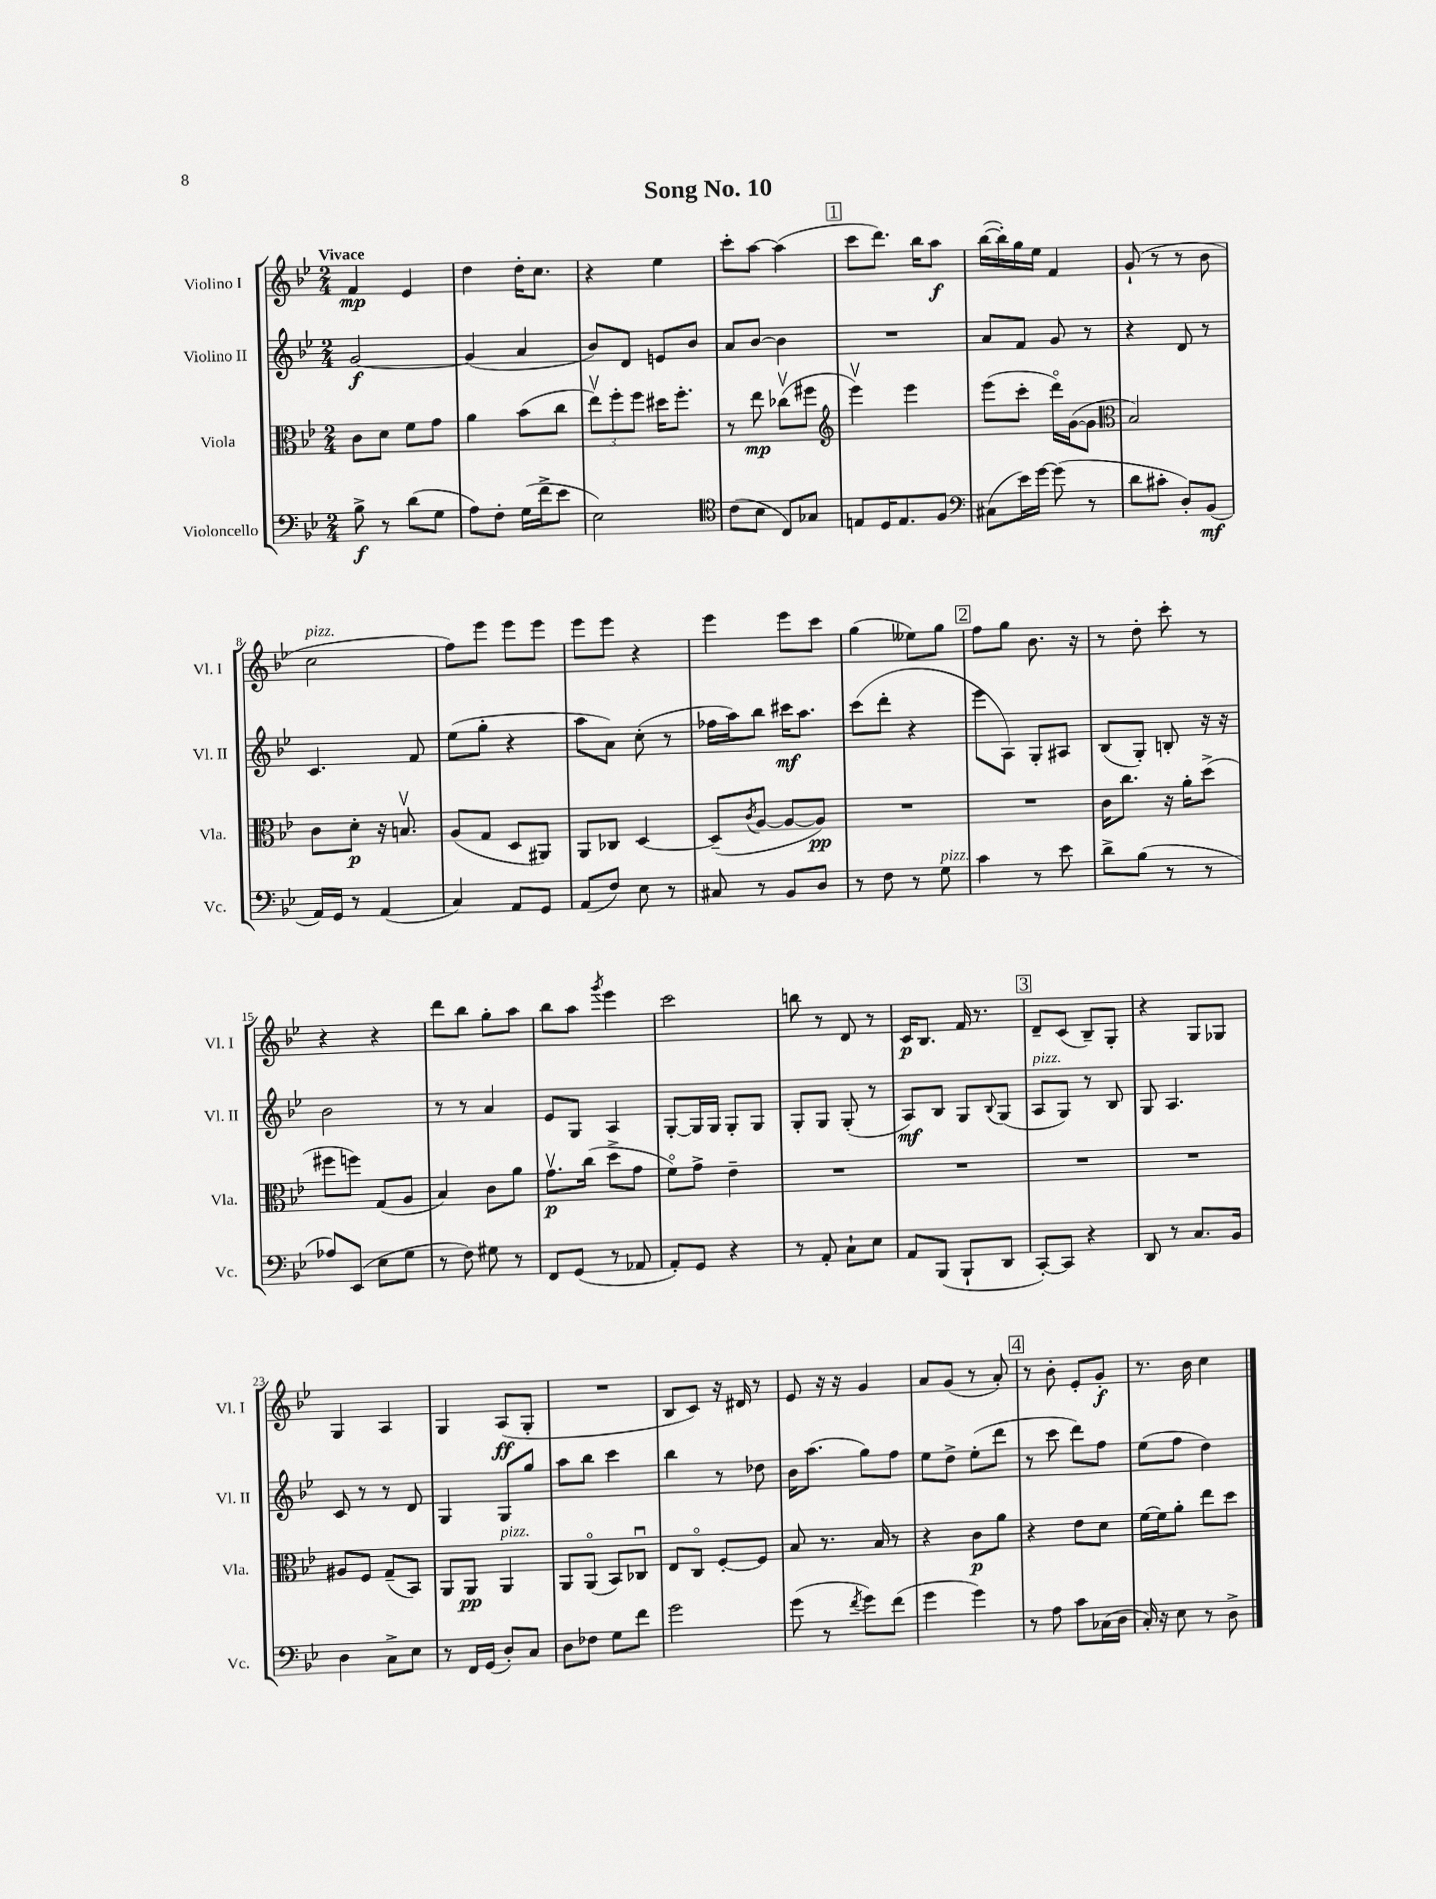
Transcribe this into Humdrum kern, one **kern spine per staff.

**kern	**kern	**kern	**kern
*staff4	*staff3	*staff2	*staff1
*clefF4	*clefC3	*clefG2	*clefG2
*k[b-e-]	*k[b-e-]	*k[b-e-]	*k[b-e-]
*M2/4	*M2/4	*M2/4	*M2/4
8B-^	8c	[2g	4f
8r	8d	.	.
(8d	8f	.	4e-
8G	8g	.	.
=	=	=	=
8A)	4a	(4g]	4dd
8F'	.	.	.
(16G	(8b-	4a	16dd'
16f^	.	.	8.cc
8e-	8cc	.	.
=	=	=	=
2E-)	12ee-v)	8b-)	4r
.	12ff'	.	.
.	.	8d	.
.	12ff	.	.
.	16dd#	8e	4ee-
.	8.ff'	.	.
.	.	8b-	.
=	=	=	=
*clefC4	*	*	*
(8c	8r	8a	8ccc'
8B-	8ee-	[8b-	[8aa
8C)	(8cc-v	4b-]	(4aa]
8G-	8ff#	.	.
=	=	=	=
*	*clefG2	*	*
8E	4eee-v)	2r	8ccc
16D	.	.	8.ddd)
8.E	.	.	.
.	4eee-	.	.
.	.	.	16bb-
8F	.	.	8aa
=	=	=	=
*clefF4	*	*	*
(8C#	(8eee-	8a	([16bb-
.	.	.	16bb-'])
16e-)	8ccc'	8f	16gg
[16g	.	.	16ee-
(8g]	16dddo)	8g	4f
.	([16g	.	.
8r	8g]	8r	.
=	=	=	=
*	*clefC3	*	*
8d	2B-)	4r	(8g`
8c#'	.	.	8r
8D')	.	8d	8r
(8BB-	.	8r	8b-
=	=	=	=
16AA)	8c	4.c	2cc
16GG	.	.	.
8r	8d'	.	.
(4AA	16r	.	.
.	8.Bv	.	.
.	.	8f	.
=	=	=	=
4C)	(8A	(8ee-	8ff)
.	8G	8gg'	8eee-
8AA	8D	4r	8eee-
8GG	8AA#)	.	8eee-
=	=	=	=
(8AA	8AA	8aa	8eee-
8F)	8C-	8a)	8eee-
8E-	[4D	(8cc'	4r
8r	.	8r	.
=	=	=	=
8C#	(8D~]	16ff-	4eee-
.	.	16aa)	.
.	8qc	.	.
8r	[8A	8bb-	.
8BB-	8A_	16ccc#	8eee-
.	.	8.aa	.
8D	8A])	.	8ccc
=	=	=	=
8r	2r	(8ccc	(4gg
8F	.	8ddd'	.
8r	.	4r	8ee--)
8G	.	.	8gg
=	=	=	=
4c	2r	8eee-	8ff
.	.	8A)	8gg
8r	.	8G'	8.b-
8e-	.	8A#	.
.	.	.	16r
=	=	=	=
8d^	16c	(8B-	8r
.	8.cc	.	.
(8B-	.	8G')	8dd'
8r	16r	8B'	8ccc'
.	16a'	.	.
8r	(8dd^	16r	8r
.	.	16r	.
=	=	=	=
8A-)	8ff#	2b-	4r
(8EE-	8ff)	.	.
8E-	(8G	.	4r
8G	8A	.	.
=	=	=	=
8r	4B-)	8r	8ddd
8F)	.	8r	8bb-
8G#	8c	4a	8gg'
8r	8a	.	8aa
=	=	=	=
8FF	8.gv	8e-	8bb-
(8GG	.	8G	8aa
.	(16cc	.	.
.	.	.	8qggg
8r	8dd^	4A	4eee-
8AA-	8g	.	.
=	=	=	=
8AA')	8fo)	[8G'	2ccc
8GG	8g^	16G]	.
.	.	16G	.
4r	4e-~	8G'	.
.	.	8G	.
=	=	=	=
8r	2r	8G'	8bb
8AA'	.	8G	8r
8C`	.	(8G'	8d
8E-	.	8r	8r
=	=	=	=
8AA	2r	8A)	16c
.	.	.	8.B-
(8BBB-	.	8B-	.
8BBB-`	.	8G	16f
.	.	.	8.r
.	.	8qqB-	.
8DD	.	(8G	.
=	=	=	=
[8CC')	2r	8A	8d~
8CC]	.	8G)	(8c
4r	.	8r	8B-~)
.	.	8B-	8G'
=	=	=	=
8DD	2r	8G	4r
8r	.	4.A	.
8.C	.	.	8G
.	.	.	8G-
16BB-	.	.	.
=	=	=	=
4D	8A#	8c	4G
.	8F	8r	.
8C^	(8G~	8r	4A
8E-	8BB-)	8d	.
=	=	=	=
8r	8AA	4G	4G
16FF	8AA	.	.
(16GG	.	.	.
8D')	4AA	8G	(8A
8C	.	8gg	8G'
=	=	=	=
8D	8AA	8aa	2r
8F-	(8AAo	8bb-	.
8G	8BB-)	4ccc	.
8f	8C-u	.	.
=	=	=	=
2g	8E-	4bb-	8B-
.	8Co	.	8c)
.	[8F'	8r	16r
.	.	.	16d#
.	8F]	8dd-	8r
=	=	=	=
(8g	8B-	16b-	8e-
.	.	(8.aa	.
8r	8.r	.	16r
.	.	.	16r
8qf	.	.	.
8g)	.	8gg)	4g
.	16B-	.	.
(8f	8r	8ff	.
=	=	=	=
4g	4r	8ee-	8a
.	.	8dd^	(8g
4g)	8c	(8ee-'	8r
.	8a	8ddd	8a')
=	=	=	=
8r	4r	8r	8r
8A	.	8ccc	8b-'
8c	8e-	8ddd)	8e-'
(16C-	8d	8ff	8g'
16D	.	.	.
=	=	=	=
16C')	[16f	(8ee-	8.r
16r	16f]	.	.
8E-	8a'	8ff	.
.	.	.	16b-
8r	8ee-	4dd)	4cc
8D^	8dd	.	.
==	==	==	==
*-	*-	*-	*-
